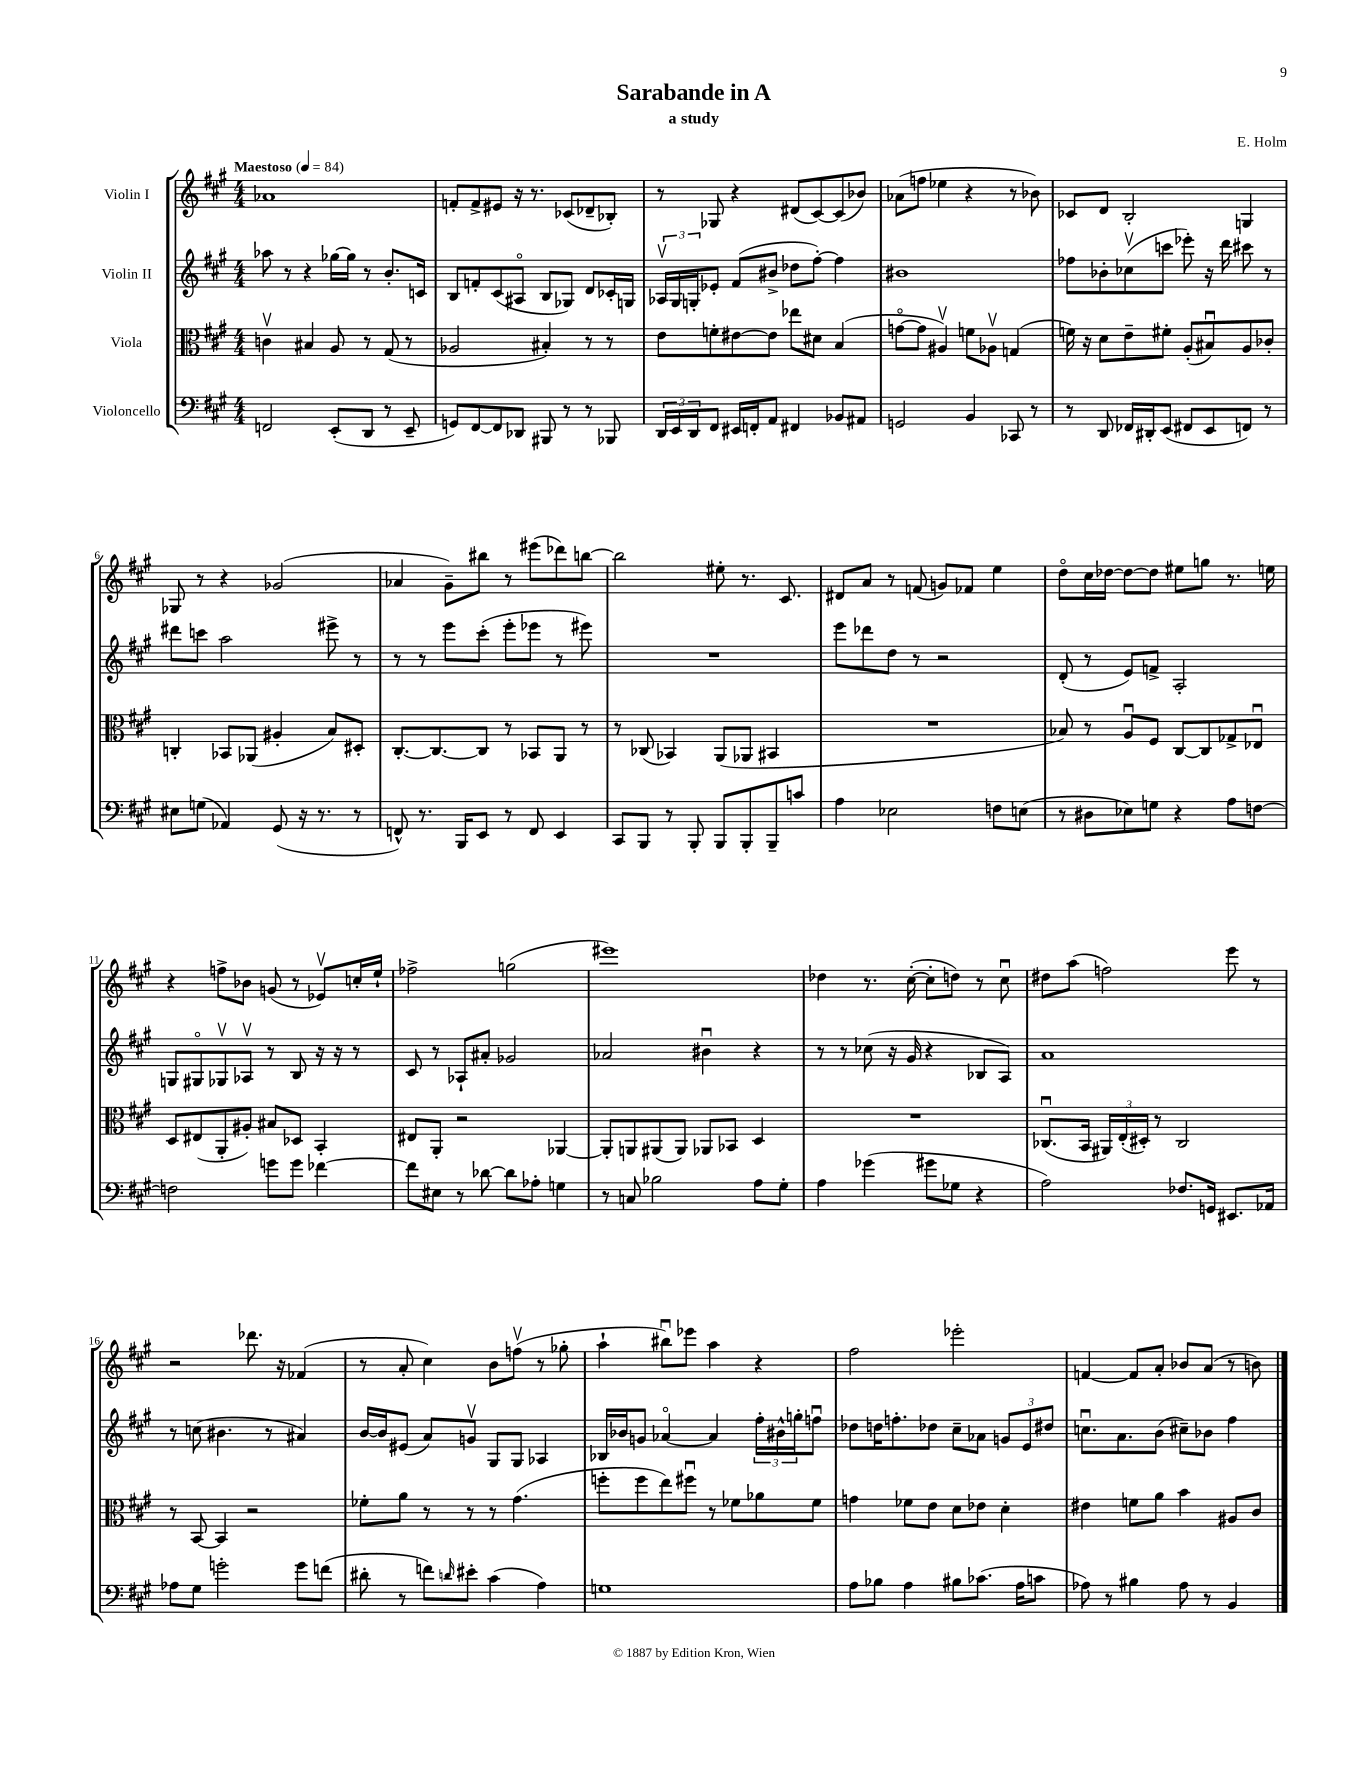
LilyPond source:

\header { title = "Sarabande in A" composer = "E. Holm" subtitle = "a study" }
<<
\new StaffGroup <<
\new Staff = "s0" \with { instrumentName = "Violin I" } {
    \clef treble \key a \major \numericTimeSignature \time 4/4 \tempo "Maestoso" 4 = 84
    aes'1 |
    f'8-. f'8-> eis'8 r16 r8. ces'8( des'8-- bes8-.) |
    r8 ges8 r4 dis'8( cis'8~) cis'8( bes'8) |
    aes'8( f''8 ees''4 r4 r8 bes'8) |
    ces'8 d'8 b2-. g4 |
    ges8 r8 r4 ges'2( |
    aes'4 gis'8--) bis''8 r8 eis'''8( des'''8) b''8~ |
    b''2 eis''8-. r8. cis'8. |
    dis'8 a'8 r8 f'8( g'8) fes'8 e''4 |
    d''8\flageolet cis''16 des''16~ des''8~ des''8 eis''8 g''8 r8. e''16 |
    r4 f''8-> bes'8 g'8( r8 ees'8\upbow) c''16-. e''16-! |
    fes''2-> g''2( |
    eis'''1) |
    des''4 r8. cis''16~-.( cis''8-. d''8) r8 cis''8\downbow |
    dis''8 a''8( f''2) e'''8 r8 |
    r2 des'''8. r16 fes'4( |
    r8 a'8-. cis''4) b'8 f''8\upbow( r8 ges''8-. |
    a''4-! bis''8\downbow) ees'''8 a''4 r4 |
    fis''2 ees'''2-. |
    f'4~ f'8 a'8-. bes'8 a'8( r8 b'8) \bar "|." |
}
\new Staff = "s1" \with { instrumentName = "Violin II" } {
    \clef treble \key a \major \numericTimeSignature \time 4/4
    aes''8 r8 r4 ges''16~ ges''16 r8 b'8.-. c'16 |
    b8 f'8-. cis'8( ais8\flageolet b8 ges8) d'8 ces'16-. g16 |
    \tuplet 3/2 { aes16\upbow gis16 g16-. } ees'8-. fis'8( bis'8-> des''8 fis''8~-.) fis''4 |
    bis'1 |
    fes''8 bes'8-. ces''8\upbow( c'''8 ees'''8-.) r16 d'''16 cis'''8 r8 |
    dis'''8 c'''8 a''2 eis'''8-> r8 |
    r8 r8 e'''8 cis'''8-.( e'''8-. ees'''8 r8 eis'''8) |
    R1 |
    e'''8 des'''8 d''8 r8 r2 |
    d'8-.( r8 e'8) f'8-> a2-. |
    g8 gis8\flageolet ges8\upbow aes8\upbow r8 b8 r16 r16 r8 |
    cis'8 r8 aes8-! ais'8-. ges'2 |
    aes'2 bis'4\downbow r4 |
    r8 r8 ces''8( r16 gis'16 r4 bes8 a8) |
    a'1 |
    r8 c''8( bis'4. r8 ais'4) |
    b'16~ b'16 eis'8( a'8) g'8\upbow gis8 gis8 aes4 |
    bes16 bes'16 g'8 aes'4~\flageolet aes'4 \tuplet 3/2 { fis''16-. bis'16-^ g''16-. } f''8\downbow |
    des''8 d''16 f''8.-. des''8 cis''8-- aes'8 \tuplet 3/2 { g'8 e'8 dis''8 } |
    c''8.\downbow a'8. b'8( cis''8--) bes'8 fis''4 \bar "|." |
}
\new Staff = "s2" \with { instrumentName = "Viola" } {
    \clef alto \key a \major \numericTimeSignature \time 4/4
    c'4\upbow bis4 a8 r8 gis8( r8 |
    aes2 bis4-.) r8 r8 |
    e'8 f'8-. eis'8~ eis'8 ees''8 dis'8 b4( |
    g'8~\flageolet g'8 ais4\upbow) f'8 aes8\upbow g4( |
    f'16) r16 d'8 e'8-- fis'8-. a8-.( bis8\downbow) a8 ces'8-. |
    c4-. bes,8 aes,8( ais4-. b8) dis8-. |
    cis8.~-. cis8.~ cis8 r8 bes,8 a,8 r8 |
    r8 ces8( bes,4) a,8( aes,8 bis,4 |
    R1 |
    bes8) r8 a8\downbow fis8 cis8~ cis8 ges8-> ees8\downbow |
    d8 eis8( a,8-. ais8-.) bis8 des8 b,4-. |
    eis8 a,8-. r2 aes,4~ |
    aes,8-. a,8 ais,8( ais,8) aes,8 bes,8 d4 |
    R1 |
    ces8.\downbow( b,16 \tuplet 3/2 { ais,16) e16-.( dis16-.) } r8 ces2 |
    r8 b,8~ b,4 r2 |
    fes'8-. a'8 r8 r8 r8 gis'4.( |
    f''8-. f''8 e''8) fis''8\downbow r8 fes'8 aes'8 fes'8 |
    g'4 fes'8 e'8 d'8 ees'8 d'4-. |
    eis'4 f'8 a'8 b'4 ais8 cis'8 \bar "|." |
}
\new Staff = "s3" \with { instrumentName = "Violoncello" } {
    \clef bass \key a \major \numericTimeSignature \time 4/4
    f,2 e,8-.( d,8 r8 e,8-- |
    g,8) fis,8~ fis,8 des,8 bis,,8 r8 r8 bes,,8 |
    \tuplet 3/2 { d,16 e,16 d,16 } fis,8 eis,16 f,16-. a,8 fis,4 bes,8 ais,8 |
    g,2 b,4 ces,8 r8 |
    r8 d,8 fes,16 dis,16-. e,8( fis,8 e,8 f,8) r8 |
    eis8 g8( aes,4) gis,8( r16 r8. r8 |
    f,8-^) r8. b,,16 e,8 r8 f,8 e,4 |
    cis,8 b,,8 r8 b,,8-. b,,8 b,,8-. b,,8-- c'8 |
    a4 ees2 f8 e8( |
    r8 dis8 ees8) g8 r4 a8 f8~ |
    f2 g'8 g'8 fes'4~ |
    fes'8 eis8 r8 des'8~ des'8 aes8-. g4 |
    r8 c8 bes2 a8 gis8-. |
    a4 ges'4( gis'8 ges8 r4 |
    a2) fes8. g,16 eis,8. aes,16 |
    aes8 gis8 g'2-. g'8 f'8( |
    dis'8-. r8 f'8) \grace { d'16 } eis'8-. cis'4( a4) |
    g1 |
    a8 bes8 a4 bis8 ces'8.( a16 c'8 |
    aes8) r8 bis4 aes8 r8 b,4 \bar "|." |
}
>>
>>
